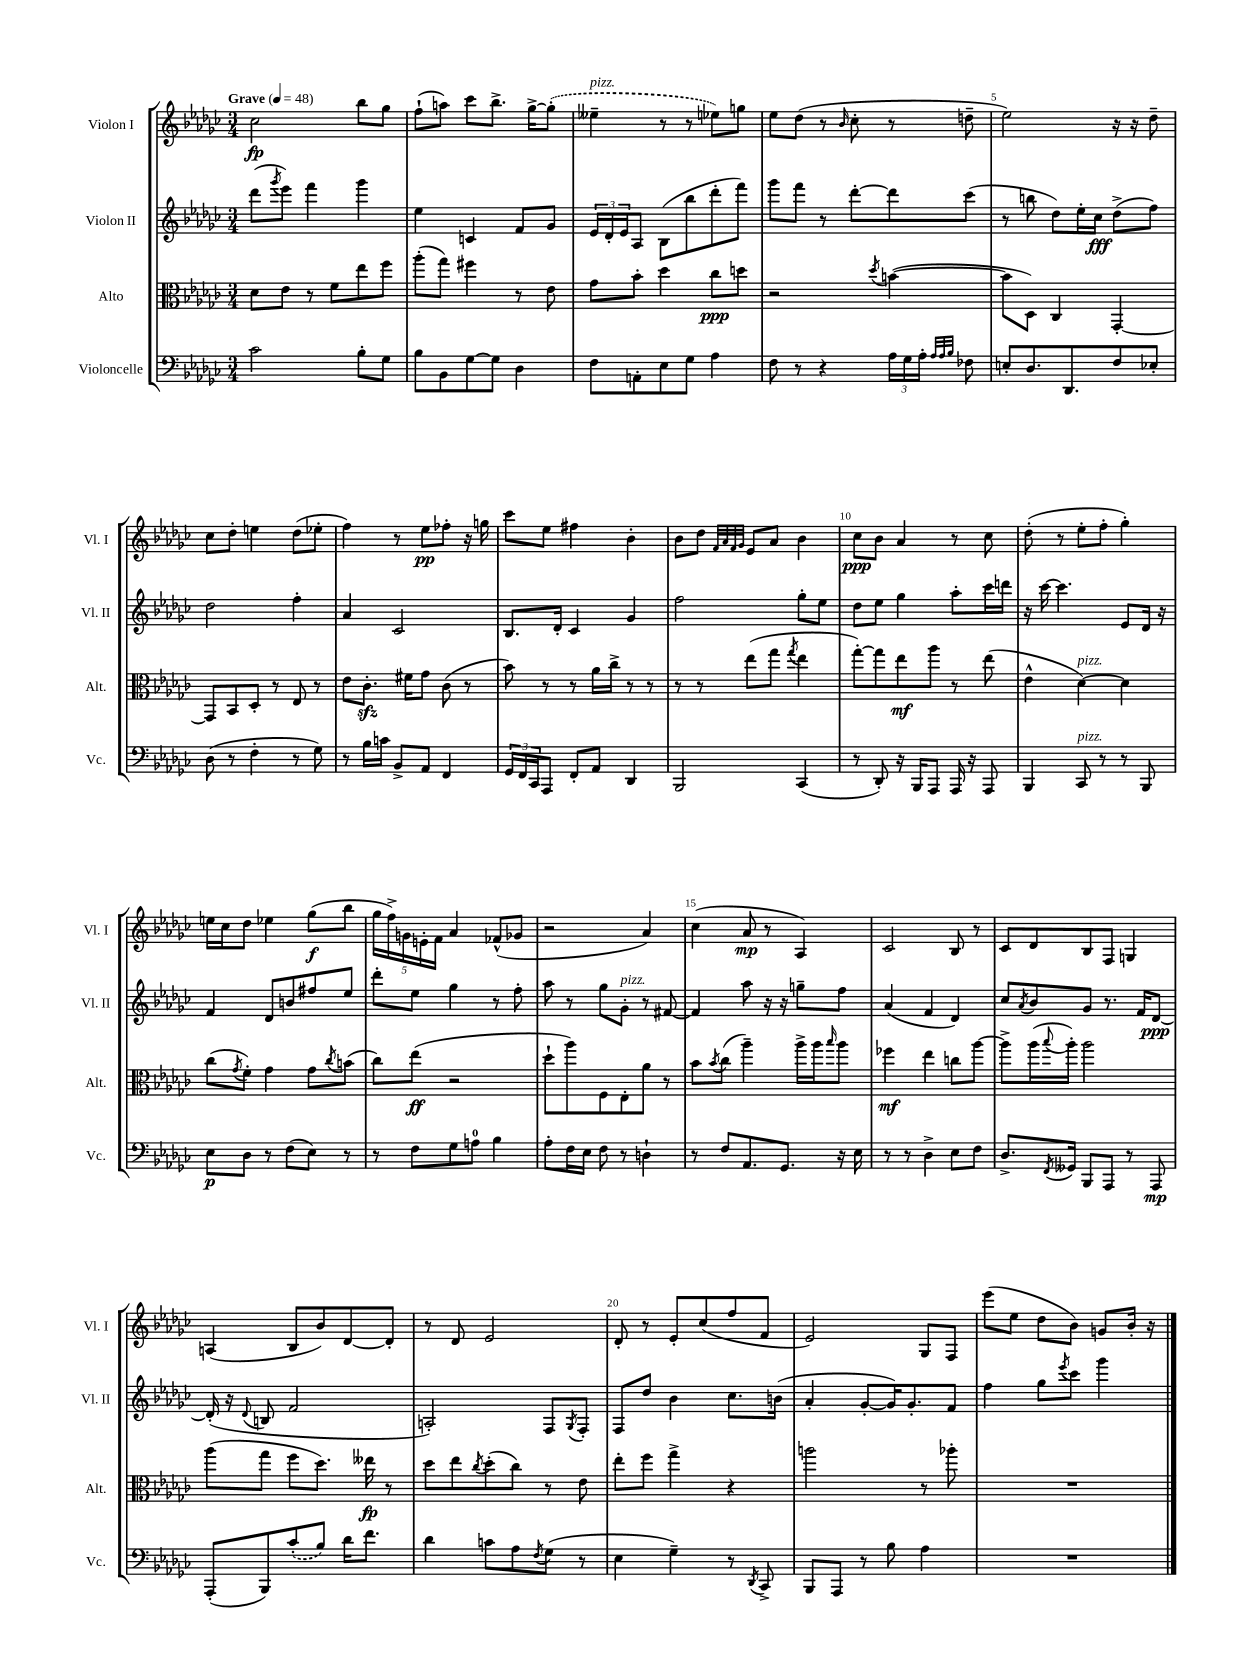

**kern	**kern	**kern	**kern
*staff4	*staff3	*staff2	*staff1
*clefF4	*clefC3	*clefG2	*clefG2
*k[b-e-a-d-g-c-]	*k[b-e-a-d-g-c-]	*k[b-e-a-d-g-c-]	*k[b-e-a-d-g-c-]
*M3/4	*M3/4	*M3/4	*M3/4
*MM48	*MM48	*MM48	*MM48
2c-	8d-	(8ddd-	2cc-
.	.	8qggg-	.
.	8e-	8eee-)	.
.	8r	4fff	.
.	8f	.	.
8B-'	8ee-	4ggg-	8bb-
8G-	8ff	.	8gg-
=	=	=	=
8B-	(8aa-'	4ee-	(8ff`
8BB-	8gg-)	.	8aa)
[8G-	4ff#	4c	8ccc-
8G-]	.	.	8.bb-^
4D-	8r	8f	.
.	.	.	[16gg-^
.	8e-	8g-	(8gg-']
=	=	=	=
8F	8g-	24e-	4ee--~
.	.	24d-'	.
.	.	24e-	.
8AA'	8b-'	8A-	.
8E-	4dd-	(8B-	8r
8G-	.	8bb-	8r
4A-	8cc-	8ddd-'	8ee-)
.	8dd	8fff)	8gg
=	=	=	=
8F	2r	8ggg-	8ee-
8r	.	8fff	(8dd-
4r	.	8r	8r
.	.	.	16qqb-
.	.	[8ddd-'	8cc-'
.	8qdd-	.	.
24A-	([4b	8ddd-]	8r
24G-	.	.	.
24A-'	.	.	.
32qqA-	.	.	.
32qqA-	.	.	.
32qqB-	.	.	.
8F-	.	(8ccc-	8dd~
=	=	=	=
8E'	8b]	8r	2ee-)
8.D-	8D-)	8bb	.
.	4C-	8dd-)	.
8.DD-	.	.	.
.	.	16ee-'	.
.	.	16cc-	.
8F	[4GG-'	(8dd-^	16r
.	.	.	16r
8E-'	.	8ff)	8dd-~
=	=	=	=
(8D-	8GG-]	2dd-	8cc-
8r	8BB-	.	8dd-'
4F'	8D-'	.	4ee
.	8r	.	.
8r	8E-	4ff'	(8dd-
8G-)	8r	.	8ee-'
=	=	=	=
8r	8e-	4a-	4ff)
16B-	8.c-'	.	.
16c	.	.	.
8BB-^	.	2c-	8r
.	16f#	.	.
8AA-	8g-	.	8ee-
4FF	(8c-	.	8ff-'
.	8r	.	16r
.	.	.	16gg
=	=	=	=
24GG-	8b-)	8.B-	8ccc-
24FF	.	.	.
24CC-	.	.	.
8AAA-	8r	.	8ee-
.	.	16d-'	.
8FF'	8r	4c-	4ff#
8AA-	16a-	.	.
.	16cc-^	.	.
4DD-	8r	4g-	4b-'
.	8r	.	.
=	=	=	=
2BBB-	8r	2ff	8b-
.	8r	.	8dd-
.	.	.	32qqf
.	.	.	32qqa-
.	.	.	32qqf
.	.	.	32qqg-
.	(8ee-	.	8e-
.	8gg-	.	8a-
.	8qgg-	.	.
(4CC-	4ee-	8gg-'	4b-
.	.	8ee-	.
=	=	=	=
8r	[8gg-')	8dd-	8cc-
8DD-')	8gg-]	8ee-	8b-
16r	8ee-	4gg-	4a-
16BBB-	.	.	.
8AAA-	8aa-	.	.
16AAA-	8r	8aa-'	8r
16r	.	.	.
8AAA-	(8ee-	16ccc-	8cc-
.	.	16ddd	.
=	=	=	=
4BBB-	4e-^^	16r	(8dd-'
.	.	[16ccc-	.
.	.	4.ccc-]	8r
8CC-	[4d-)	.	8ee-'
8r	.	.	8ff'
8r	4d-]	8e-	4gg-')
8BBB-	.	16d-	.
.	.	16r	.
=	=	=	=
8E-	(8cc-	4f	16ee
.	.	.	16cc-
.	8qg-	.	.
8D-	8f')	.	8dd-
8r	4g-	8d-	4ee-
(8F	.	8b	.
8E-)	8g-	8ff#	(8gg-
.	8qcc-	.	.
8r	(8b	8ee-	8bb-
=	=	=	=
8r	8cc-)	8ddd-'	20gg-
.	.	.	20ff^)
.	.	.	20g
8F	(8ee-	8ee-	.
.	.	.	20e'
.	.	.	20f
8G-	2r	4gg-	4a-
8A	.	.	.
4B-	.	8r	(8f-^^
.	.	8ff'	8g-
=	=	=	=
8A-'	8dd-`	8aa-	2r
16F	8aa-)	8r	.
16E-	.	.	.
8F	8F	8gg-	.
8r	8E-'	8g-'	.
4D`	8a-	8r	4a-)
.	8r	[8f#	.
=	=	=	=
8r	8b-	4f#]	(4cc-
.	8qb-	.	.
8F	(8cc-	.	.
8.AA-	4aa-~)	8aa-	8a-
.	.	16r	8r
8.GG-	.	16r	.
.	16aa-^	8gg~	4A-)
.	16aa-	.	.
.	16qqbb-	.	.
16r	8aa-	8ff	.
16E-	.	.	.
=	=	=	=
8r	4ff-	(4a-	2c-
8r	.	.	.
4D-^	4ee-	4f	.
8E-	8cc	4d-)	8B-
8F	[8aa-	.	8r
=	=	=	=
8.D-^	8aa-^]	8cc-	8c-
.	.	8qa-	.
.	(16aa-	8b-	8d-
8qFF	8qqbb-	.	.
16GG--	16aa-')	.	.
8BBB-	2aa-	8g-	8B-
8AAA-	.	8.r	8F
8r	.	.	4G
.	.	16f	.
8AAA-	.	[8d-	.
=	=	=	=
(8AAA-'	(8aa-	(16d-']	(4A
.	.	16r	.
.	.	8qqd-	.
8BBB-)	8gg-	8B	.
(8c-'	8ff	2f	8B-
8B-)	8.dd-)	.	8b-)
16d-	.	.	[8d-
8.f	16ee--	.	.
.	8r	.	8d-']
=	=	=	=
4d-	8dd-	2A')	8r
.	8ee-	.	8d-
.	8qcc-	.	.
8c	(8dd-'	.	2e-
8A-	8cc-)	.	.
8qF	.	.	.
(8G-	8r	8F	.
.	.	8qG-	.
8r	8e-	8F'	.
=	=	=	=
4E-	8ee-'	8F	8d-'
.	8ff	8dd-	8r
4G-~)	4gg-^	4b-	8e-'
.	.	.	(8cc-
8r	4r	8.cc-	8ff
8qDD-	.	.	.
8CC-^	.	.	8f
.	.	(16b	.
=	=	=	=
8BBB-	2aa	4a-'	2e-)
8AAA-	.	.	.
8r	.	[8g-'	.
8B-	.	16g-])	.
.	.	8.g-'	.
4A-	8r	.	8G-
.	8aa-'	8f	8F
=	=	=	=
2.r	2.r	4ff	(8eee-
.	.	.	8ee-
.	.	8gg-	8dd-
.	.	8qeee-	.
.	.	8ccc-	8b-)
.	.	4ggg-	8g
.	.	.	16b-'
.	.	.	16r
==	==	==	==
*-	*-	*-	*-
